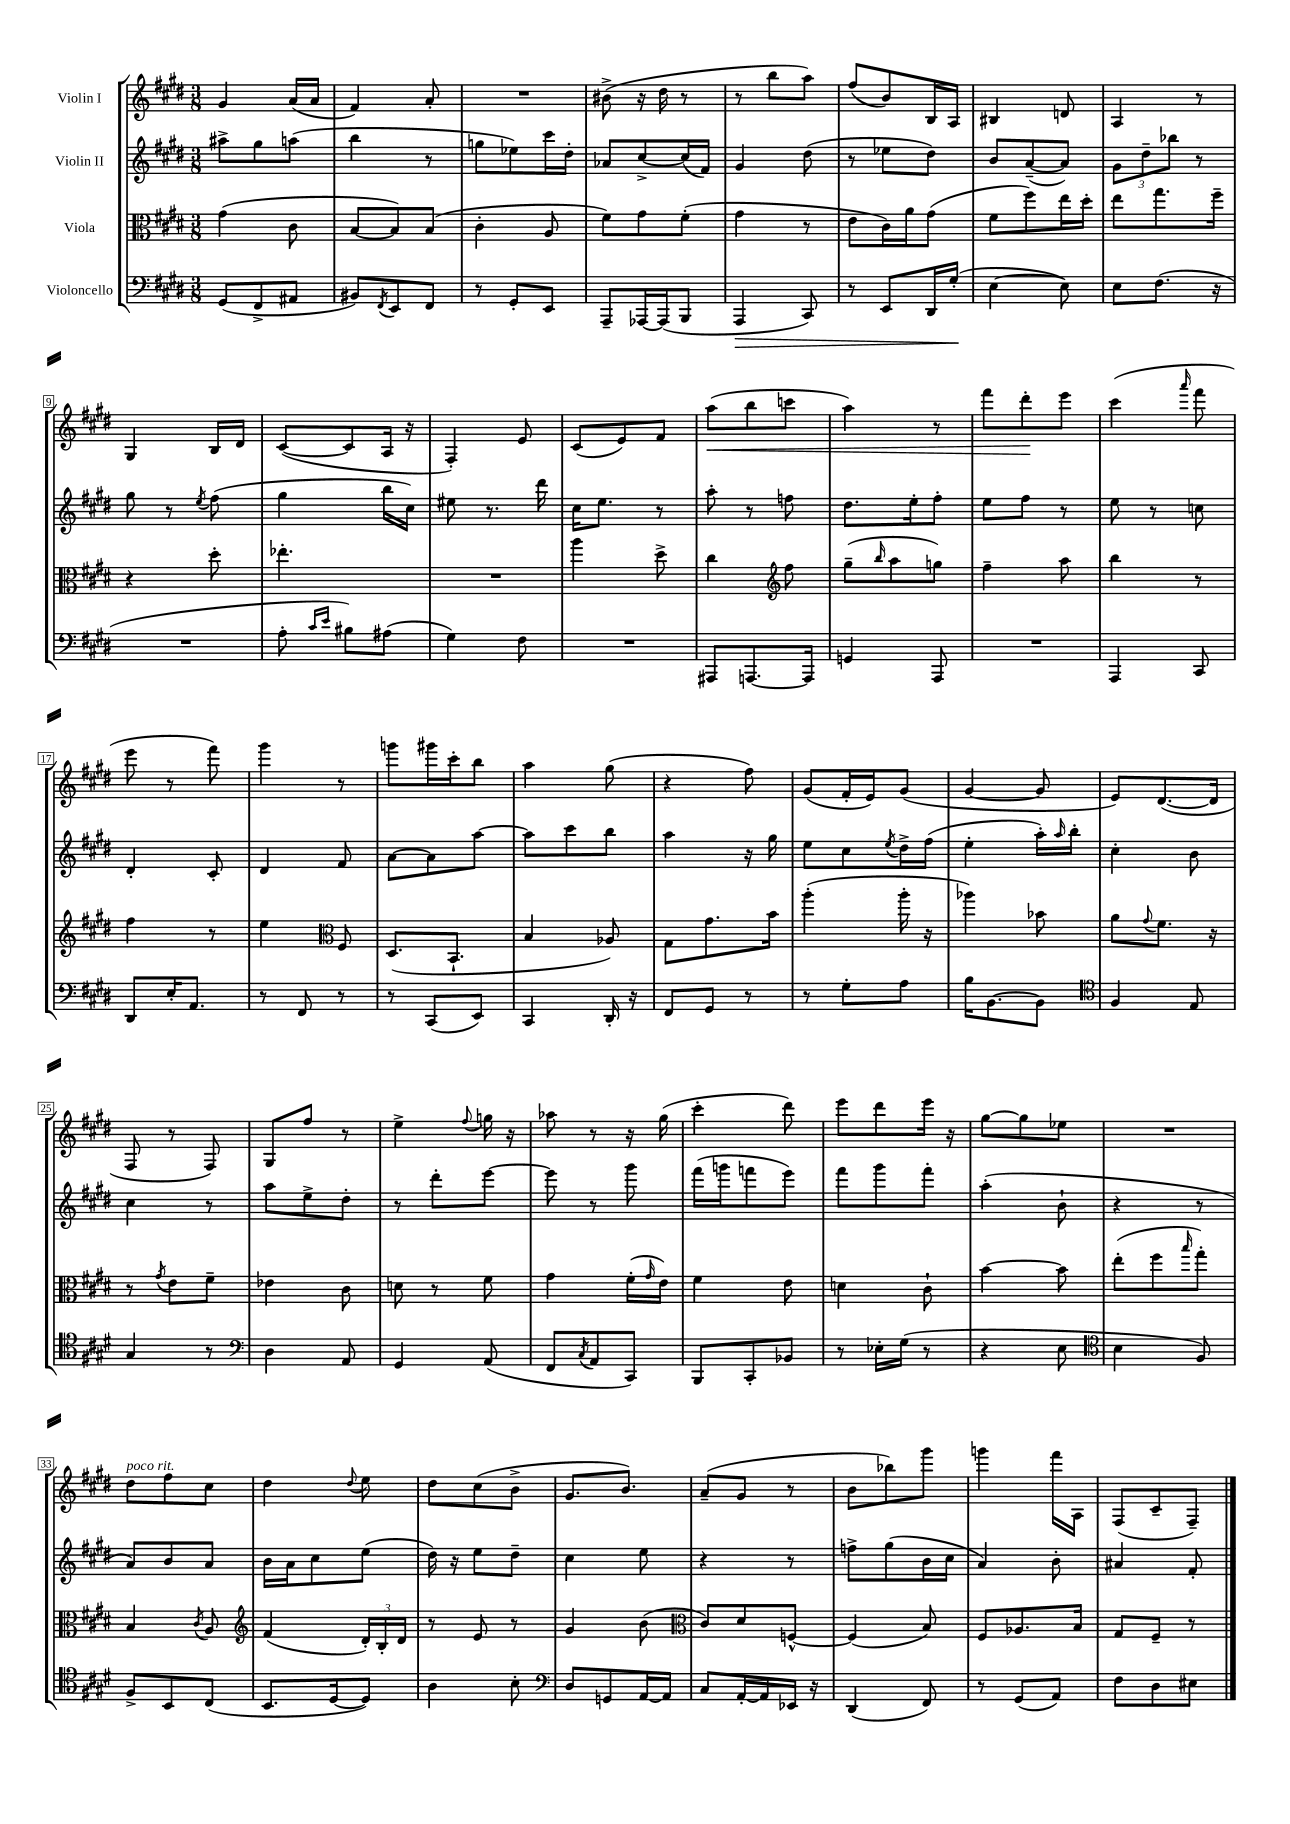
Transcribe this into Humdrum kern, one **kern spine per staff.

**kern	**kern	**kern	**kern
*staff4	*staff3	*staff2	*staff1
*clefF4	*clefC3	*clefG2	*clefG2
*k[f#c#g#d#]	*k[f#c#g#d#]	*k[f#c#g#d#]	*k[f#c#g#d#]
*M3/8	*M3/8	*M3/8	*M3/8
(8GG#/L	(4g#\	8aa#^\L	4g#/
8FF#^/	.	8gg#\	.
8AA#/J	8c#\	(8aa\J	(16a/LL
.	.	.	16a/JJ
=	=	=	=
8BB#/L)	[8B/L	4bb\	4f#/)
8qFF#/	.	.	.
8EE/	8B/])	.	.
8FF#/J	(8B/J	8r	8a'/
=	=	=	=
8r	4c#'\	8gg\L	4.r
8GG#'/L	.	8ee-\)	.
8EE/J	8A/	16ccc#\L	.
.	.	16dd#'\JJ	.
=	=	=	=
8AAA~/L	8f#\L)	8a-/L	(8b#^\
[16AAA-/L	8g#\	[8cc#^/	16r
(16AAA-/]J	.	.	16dd#\
8BBB/J	(8f#'\J	(16cc#/]L	8r
.	.	16f#/JJ)	.
=	=	=	=
4AAA/	4g#\	4g#/	8r
.	.	.	8bb\L
8CC#/)	8r	(8dd#\	8aa\J)
=	=	=	=
8r	8e\L	8r	(8ff#/L
8EE/L	16c#\L)	8ee-\L	8b/)
.	16a\J	.	.
16DD#/L	(8g#\J	8dd#\J)	16B/L
(16G#'/JJ	.	.	16A/JJ
=	=	=	=
[4E\	8f#\L	8b/L	4B#/
.	8ff#\)	([8a~/	.
8E\])	16ee\L	8a/]J)	8d/
.	16dd#'\JJ	.	.
=	=	=	=
8E\L	8ee\L	12g#\L	4A/
.	.	12dd#~\	.
(8.F#\J	8.gg#\	.	.
.	.	12bb-\J	.
.	.	8r	8r
16r	16ff#~\Jk	.	.
=	=	=	=
4.r	4r	8gg#\	4G#/
.	.	8r	.
.	.	8qee/	.
.	8dd#'\	(8ff#\	16B/LL
.	.	.	16d#/JJ
=	=	=	=
8A'\	4.ee-'\	4gg#\	([8c#/L
16qqc#/LL	.	.	.
16qqe/JJ	.	.	.
8B#\L)	.	.	8c#/]
(8A#\J	.	16bb\LL	16A/Jk
.	.	16cc#\JJ)	16r
=	=	=	=
4G#\)	4.r	8ee#\	4F#'/)
.	.	8.r	.
8F#\	.	.	8e/
.	.	16ddd#\	.
=	=	=	=
4.r	4aa\	16cc#\LK	(8c#/L
.	.	8.ee\J	.
.	.	.	8e/)
.	8dd#^\	8r	8f#/J
=	=	=	=
8AAA#/L	4cc#\	8aa'\	(8aa\L
[8.AAA/	.	8r	8bb\
*	*clefG2	*	*
.	8ff#\	8ff\	8ccc\J
16AAA/]Jk	.	.	.
=	=	=	=
4GG/	(8gg#~\L	8.dd#\L	4aa\)
.	16qqbb/	.	.
.	8aa\	.	.
.	.	16ee'\k	.
8AAA/	8gg\J)	8ff#'\J	8r
=	=	=	=
4.r	4ff#~\	8ee\L	8fff#\L
.	.	8ff#\J	8ddd#'\
.	8aa\	8r	8eee\J
=	=	=	=
4AAA/	4bb\	8ee\	(4ccc#\
.	.	8r	.
.	.	.	16qqaaa/
8CC#/	8r	8cc\	8fff#\
=	=	=	=
8DD#/L	4ff#\	4d#'/	8eee\
16E'/K	.	.	8r
8.AA/J	.	.	.
.	8r	8c#'/	8fff#\)
=	=	=	=
8r	4ee\	4d#/	4ggg#\
8FF#/	.	.	.
*	*clefC3	*	*
8r	8F#/	8f#/	8r
=	=	=	=
8r	(8.D#/L	[8a\L	8ggg\L
(8CC#/L	.	8a\]	16ggg#\L
.	8.BB`/J	.	16ccc#'\J
8EE/J)	.	[8aa\J	8bb\J
=	=	=	=
4CC#/	4B/	8aa\]L	4aa\
.	.	8ccc#\	.
16DD#'/	8A-/)	8bb\J	(8gg#\
16r	.	.	.
=	=	=	=
8FF#/L	8G#\L	4aa\	4r
8GG#/J	8.g#\	.	.
8r	.	16r	8ff#\)
.	16b\Jk	16gg#\	.
=	=	=	=
8r	(4aa'\	8ee\L	(8g#/L
8G#'\L	.	8cc#\	16f#'/L
.	.	.	16e/J)
.	.	8qee/	.
8A\J	16aa'\	16dd#^\L	(8g#/J
.	16r	(16ff#\JJ	.
=	=	=	=
16B\LK	4aa-\)	4ee'\	[4g#/
[8.BB\	.	.	.
8BB\]J	8b-\	16aa'\LL)	8g#/]
.	.	16qqaa/	.
.	.	16bb'\JJ	.
=	=	=	=
*clefC4	*	*	*
4F#/	8a\L	4cc#'\	8e/L)
.	8qqg#/	.	.
.	8.f#\J	.	([8.d#/
8E/	.	8b\	.
.	16r	.	16d#/]Jk
=	=	=	=
4G#/	8r	4cc#\	8F#/
.	8qg#/	.	.
.	8e\L	.	8r
8r	8f#~\J	8r	8F#/)
=	=	=	=
*clefF4	*	*	*
4D#\	4e-\	8aa\L	8G#/L
.	.	8ee^\	8ff#/J
8AA/	8c#\	8dd#'\J	8r
=	=	=	=
4GG#/	8d\	8r	4ee^\
.	8r	8ddd#'\L	.
.	.	.	8qqff#/
(8AA/	8f#\	[8eee\J	16gg\
.	.	.	16r
=	=	=	=
8FF#/L	4g#\	8eee\]	8aa-\
8qC#/	.	.	.
8AA/	.	8r	8r
8CC#/J)	(16f#'\LL	8ggg#\	16r
.	16qqg#/	.	.
.	16e\JJ)	.	(16gg#\
=	=	=	=
8BBB/L	4f#\	(16fff#\LL	4ccc#'\
.	.	16ggg\J	.
8CC#'/	.	8fff\	.
8BB-/J	8e\	8eee\J)	8ddd#\)
=	=	=	=
8r	4d\	8fff#\L	8eee\L
16E-'\LL	.	8ggg#\	8ddd#\
(16G#\JJ	.	.	.
8r	8c#`\	8fff#'\J	16eee\Jk
.	.	.	16r
=	=	=	=
4r	[4b\	(4aa'\	[8gg#\L
.	.	.	8gg#\]
8E\	8b\]	8b`\	8ee-\J
=	=	=	=
*clefC4	*	*	*
4B\	(8ee'\L	4r	4.r
.	8ff#\	.	.
.	16qqbb/	.	.
8F#/)	8gg#'\J)	8r	.
=	=	=	=
8F#^/L	4B/	8a/L)	8dd#\L
8BB/	.	8b/	8ff#\
.	8qc#/	.	.
(8C#/J	8A/	8a/J	8cc#\J
=	=	=	=
*	*clefG2	*	*
8.BB/L	(4f#/	16b\LL	4dd#\
.	.	16a\J	.
.	.	8cc#\	.
[16D#/k	.	.	.
.	.	.	8qqdd#/
8D#/]J)	24d#'/LL)	(8ee\J	8ee\
.	24B'/	.	.
.	24d#/JJ	.	.
=	=	=	=
4A\	8r	16dd#\)	8dd#\L
.	.	16r	.
.	8e/	8ee\L	(8cc#\
8B'\	8r	8dd#~\J	8b^\J
=	=	=	=
*clefF4	*	*	*
8D#/L	4g#/	4cc#\	8.g#/L
8GG/	.	.	.
.	.	.	8.b/J)
[16AA/L	(8b\	8ee\	.
16AA/]JJ	.	.	.
=	=	=	=
*	*clefC3	*	*
8C#/L	8c#/L)	4r	(8a~/L
[16AA'/L	8d#/	.	8g#/J
16AA/]	.	.	.
16EE-/JJ	[8F^^/J	8r	8r
16r	.	.	.
=	=	=	=
(4DD#/	(4F/]	8ff^\L	8b\L
.	.	(8gg#\	8bb-\)
8FF#/)	8B/)	16b\L	8ggg#\J
.	.	16cc#\JJ	.
=	=	=	=
8r	8F#/L	4a/)	4ggg\
(8GG#/L	8.A-/	.	.
8AA/J)	.	8b'\	16fff#\LL
.	16B/Jk	.	16A\JJ
=	=	=	=
8F#\L	8G#/L	4a#/	(8F#/L
8D#\	8F#~/J	.	8c#~/
8E#\J	8r	8f#'/	8F#~/J)
==	==	==	==
*-	*-	*-	*-
